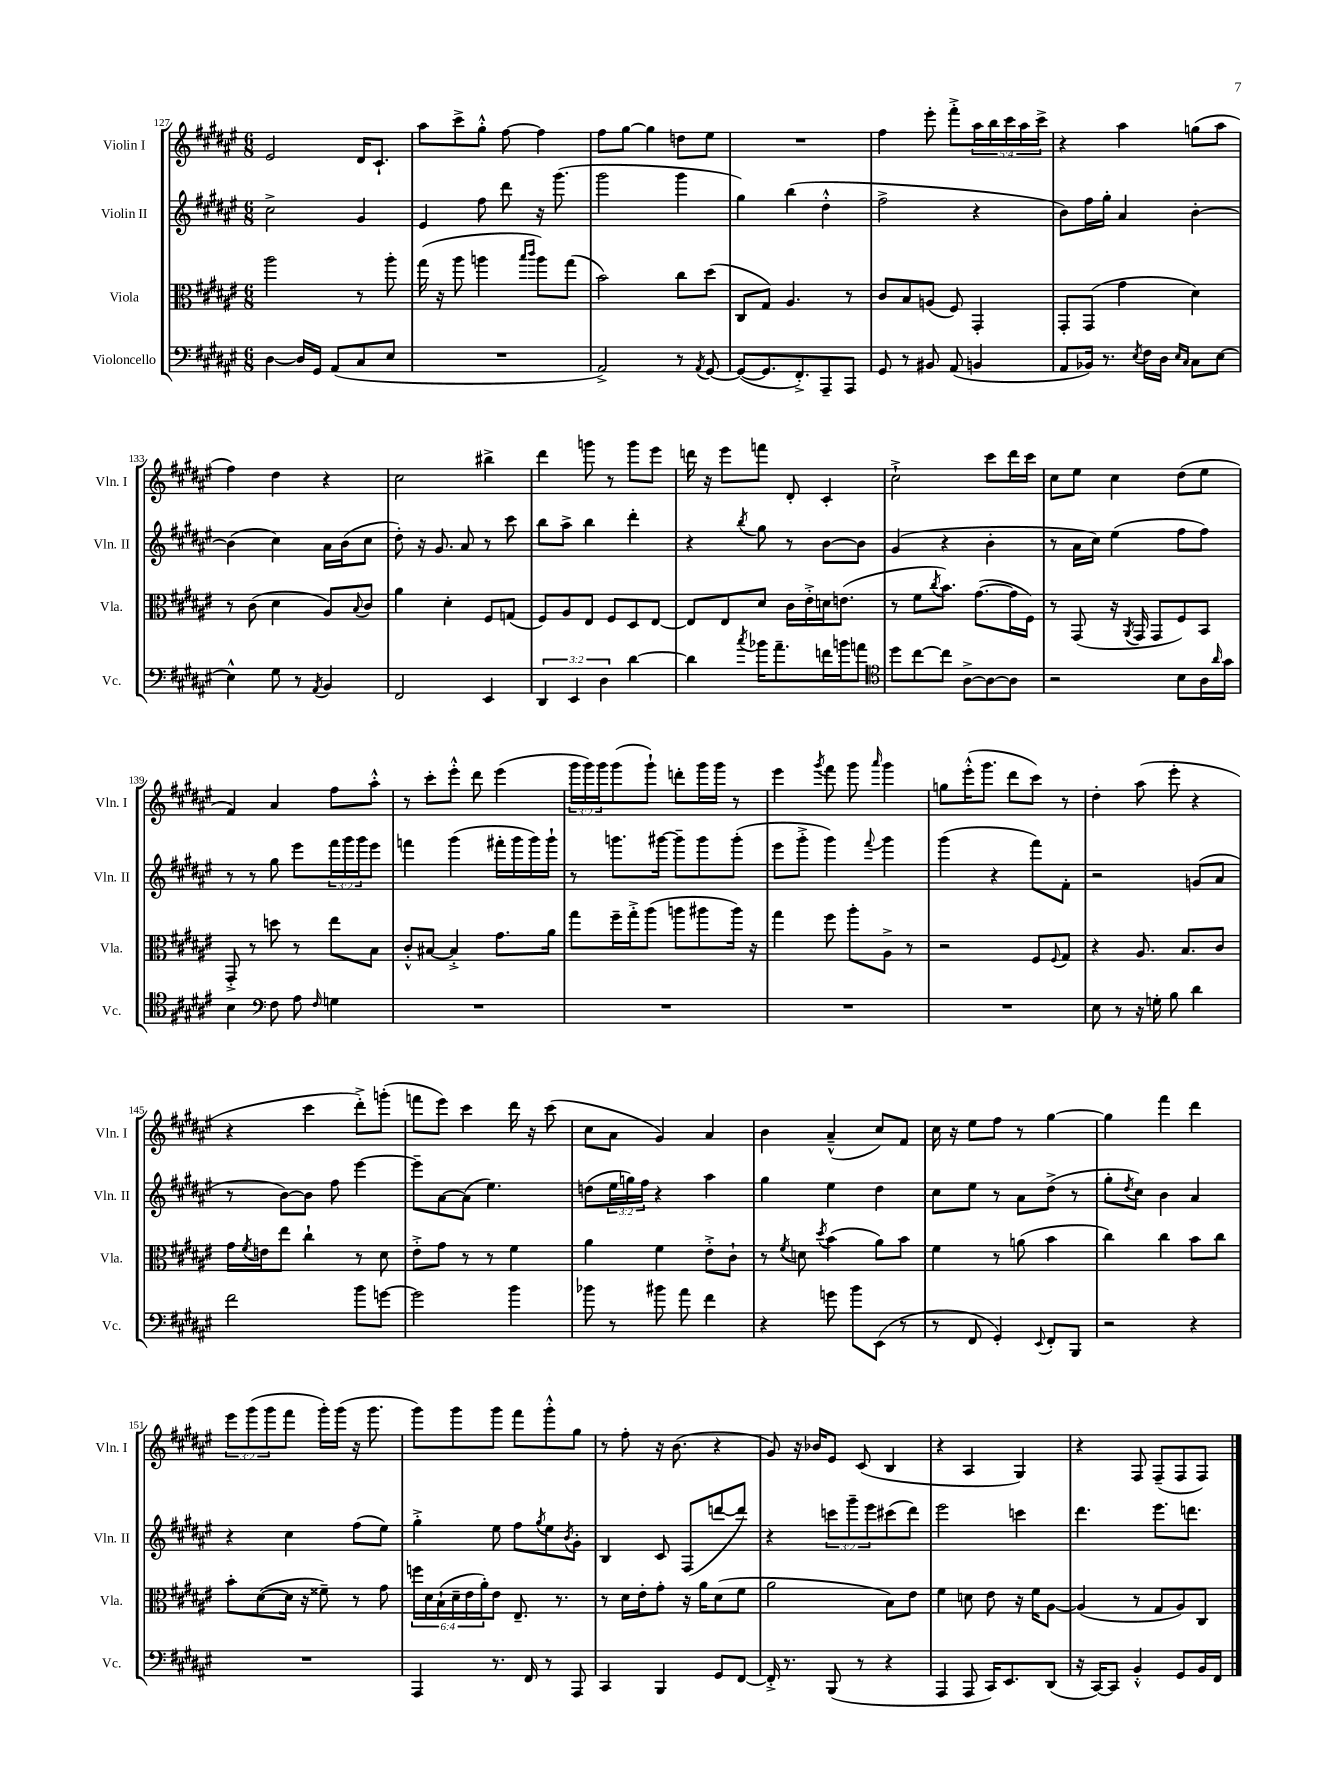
<<
\new StaffGroup <<
\new Staff = "s0" \with { instrumentName = "Violin I" shortInstrumentName = "Vln. I" } {
    \clef treble \key fis \major \numericTimeSignature \time 6/8 \override Staff.TupletNumber.text = #tuplet-number::calc-fraction-text
    eis'2 dis'16 cis'8.-! |
    ais''8 cis'''8-> gis''8-.-^ fis''8~ fis''4 |
    fis''8 gis''8~ gis''4 d''8 eis''8 |
    R2. |
    fis''4 eis'''8-. fis'''8-.-> \tuplet 5/4 { ais''16 b''16 cis'''16 ais''16 cis'''16-> } |
    r4 ais''4 g''8( ais''8 |
    fis''4) dis''4 r4 |
    cis''2 bis''4-> |
    dis'''4 g'''8 r8 g'''8 eis'''8 |
    d'''16 r16 eis'''8 f'''8 dis'8-. cis'4-. |
    cis''2-!-> cis'''8 dis'''16 cis'''16 |
    cis''8 eis''8 cis''4 dis''8( eis''8 |
    fis'4) ais'4 fis''8 ais''8-.-^ |
    r8 cis'''8-. eis'''8-.-^ dis'''8 eis'''4( |
    \tuplet 3/2 { gis'''16 gis'''16) gis'''16 } gis'''8( gis'''8-!) d'''8-. gis'''16 gis'''16 r8 |
    eis'''4 \acciaccatura { gis'''8 } fis'''8 gis'''8 \grace { ais'''16 } gis'''4 |
    g''8 eis'''16-.-^( gis'''8. dis'''8 cis'''8) r8 |
    dis''4-. ais''8( eis'''8-. r4 |
    r4 cis'''4 dis'''8-.->) g'''8-.( |
    f'''8 eis'''8) cis'''4 dis'''16 r16 cis'''8( |
    cis''8 ais'8 gis'4) ais'4 |
    b'4 ais'4---^( cis''8) fis'8 |
    cis''16 r16 eis''8 fis''8 r8 gis''4~ |
    gis''4 fis'''4 dis'''4 |
    \tuplet 3/2 { eis'''8 gis'''8( gis'''8 } fis'''8 gis'''16-.) gis'''16( r16 gis'''8. |
    gis'''8) gis'''8 gis'''8 fis'''8 gis'''8-.-^ gis''8 |
    r8 fis''8-. r16 b'8.( r4 |
    gis'8) r16 bes'16 eis'8 cis'8( b4 |
    r4 ais4 gis4) |
    r4 fis8 fis8--( fis8 fis8) \bar "|." |
}
\new Staff = "s1" \with { instrumentName = "Violin II" shortInstrumentName = "Vln. II" } {
    \clef treble \key fis \major \numericTimeSignature \time 6/8 \override Staff.TupletNumber.text = #tuplet-number::calc-fraction-text
    cis''2-> gis'4 |
    eis'4 fis''8 dis'''8 r16 gis'''8.( |
    gis'''2 gis'''4 |
    gis''4) b''4( dis''4-.-^ |
    fis''2-> r4 |
    b'8) fis''16 gis''16-. ais'4 b'4~-. |
    b'4( cis''4) ais'16 b'16( cis''8 |
    dis''8-.) r16 gis'8. ais'8 r8 cis'''8 |
    b''8 ais''8-> b''4 dis'''4-. |
    r4 \acciaccatura { b''8 } gis''8 r8 b'8~ b'8 |
    gis'4( r4 b'4-. |
    r8 ais'16 cis''16) eis''4( fis''8 fis''8) |
    r8 r8 gis''8 eis'''8 \tuplet 3/2 { fis'''16 gis'''16 gis'''16 } eis'''8 |
    f'''4 gis'''4( fis'''16-. gis'''16 gis'''16) gis'''16-! |
    r8 g'''8. gis'''16~ gis'''8-- gis'''8 gis'''8-.( |
    eis'''8 gis'''8-.-> gis'''4) \appoggiatura { fis'''8 } gis'''4 |
    gis'''4( r4 fis'''8) fis'8-. |
    r2 g'8( ais'8 |
    r8 b'8~) b'8 fis''8 eis'''4~ |
    eis'''8-- ais'8~ ais'8( eis''4.) |
    d''8( \tuplet 3/2 { eis''16 g''16) fis''16 } r4 ais''4 |
    gis''4 eis''4 dis''4 |
    cis''8 eis''8 r8 ais'8 dis''8->( r8 |
    gis''8-. \acciaccatura { dis''8 } cis''8) b'4 ais'4 |
    r4 cis''4 fis''8( eis''8) |
    gis''4-.-> eis''8 fis''8 \acciaccatura { gis''8 } eis''8 \acciaccatura { b'8 } gis'8-. |
    b4 cis'8 fis8( d'''8~ d'''8) |
    r4 \tuplet 3/2 { c'''8 gis'''8-- eis'''8 } cis'''8( dis'''8) |
    eis'''2 c'''4 |
    dis'''4. eis'''8. d'''8. \bar "|." |
}
\new Staff = "s2" \with { instrumentName = "Viola" shortInstrumentName = "Vla." } {
    \clef alto \key fis \major \numericTimeSignature \time 6/8 \override Staff.TupletNumber.text = #tuplet-number::calc-fraction-text
    ais''2 r8 ais''8-. |
    gis''16( r16 ais''8 a''4 \grace { b''16 cis'''16 } a''8) gis''8( |
    b'2) cis''8 dis''8( |
    cis8 gis8) ais4. r8 |
    cis'8 b8 a8( fis8) gis,4-. |
    gis,8-. gis,8( gis'4 dis'4) |
    r8 cis'8( dis'4 ais8) \appoggiatura { b8 } cis'8 |
    ais'4 dis'4-. fis8 g8( |
    fis8) ais8 eis8 fis8 dis8 eis8~ |
    eis8 eis8 dis'8 cis'16 eis'16-.-> d'16 e'8.( |
    r8 fis'8 \acciaccatura { cis''8 } b'8.) gis'8.~( gis'16 fis16) |
    r8 gis,8( r16 \acciaccatura { ais,8 } gis,16 gis,8 fis8) b,8 |
    gis,8-.-> r8 d''8 r8 eis''8 b8 |
    cis'8-.-^ bis8~ bis4-.-> gis'8. ais'16 |
    gis''8 fis''16-- gis''16-.-> ais''8( a''8 ais''8 ais''16) r16 |
    gis''4 fis''8 ais''8-. ais8-> r8 |
    r2 fis8 \appoggiatura { fis8 } gis8 |
    r4 ais8. b8. cis'8 |
    gis'16 \acciaccatura { fis'8 } e'16 eis''8 cis''4-! r8 dis'8 |
    eis'8-.-> gis'8 r8 r8 fis'4 |
    ais'4 fis'4 eis'8-.-> cis'8-! |
    r8 \acciaccatura { fis'8 } d'8 \acciaccatura { dis''8 } b'4( ais'8) b'8 |
    fis'4 r8 a'8( b'4 |
    cis''4) cis''4 b'8 cis''8 |
    b'8-. dis'8~( dis'16 r16 fisis'8--) r8 gis'8 |
    \tuplet 6/4 { f''16 dis'16 b16-!( dis'16-- eis'16 ais'16-.) } eis'8 eis8.-- r8. |
    r8 dis'16 eis'16-. gis'8-. r16 ais'16 dis'8( fis'8 |
    ais'2 b8) eis'8 |
    fis'4 d'8 eis'8 r16 fis'16 ais8~ |
    ais4( r8 gis8 ais8) cis8 \bar "|." |
}
\new Staff = "s3" \with { instrumentName = "Violoncello" shortInstrumentName = "Vc." } {
    \clef bass \key fis \major \numericTimeSignature \time 6/8 \override Staff.TupletNumber.text = #tuplet-number::calc-fraction-text
    dis4~ dis16 gis,16 ais,8( cis8 eis8 |
    R2. |
    ais,2->) r8 \acciaccatura { ais,8 } gis,8~ |
    gis,8~( gis,8. fis,8.-.->) ais,,8-- ais,,8 |
    gis,8 r8 bis,8 ais,8( b,4 |
    ais,8 bes,16) r8. \acciaccatura { eis8 } fis16 dis16 \grace { eis16 cis16 } cis8 eis8~ |
    eis4-^ gis8 r8 \acciaccatura { ais,8 } b,4 |
    fis,2 eis,4 |
    \tuplet 3/2 { dis,4 eis,4 dis4 } dis'4~ |
    dis'4 \acciaccatura { cis''8 } bes'16 ais'8.-- f'16 b'16 a'8 |
    \clef tenor dis''8 cis''8~ cis''8 ais8~-> ais8~ ais8 |
    r2 b8 ais16 \grace { ais'16 } gis'16 |
    b4 \clef bass fis8 ais8 \grace { fis16 } g4 |
    R2. |
    R2. |
    R2. |
    R2. |
    eis8 r8 r16 g16-. b8 dis'4 |
    fis'2 b'8 g'8~ |
    g'2 b'4 |
    bes'8 r8 bis'8 ais'8 fis'4 |
    r4 g'8 b'8 eis,8( r8 |
    r8 fis,8 gis,4-.) \appoggiatura { eis,8 } fis,8-. b,,8 |
    r2 r4 |
    R2. |
    ais,,4 r8. fis,16 r8 ais,,8 |
    cis,4 b,,4 gis,8 fis,8~ |
    fis,16-.-> r8. b,,8( r8 r4 |
    ais,,4 ais,,8 cis,16) eis,8. dis,8( |
    r16 cis,16~) cis,8 b,4-.-^ gis,8 b,16 fis,16 \bar "|." |
}
>>
>>
\layout { \context { \Score currentBarNumber = #127 } }
